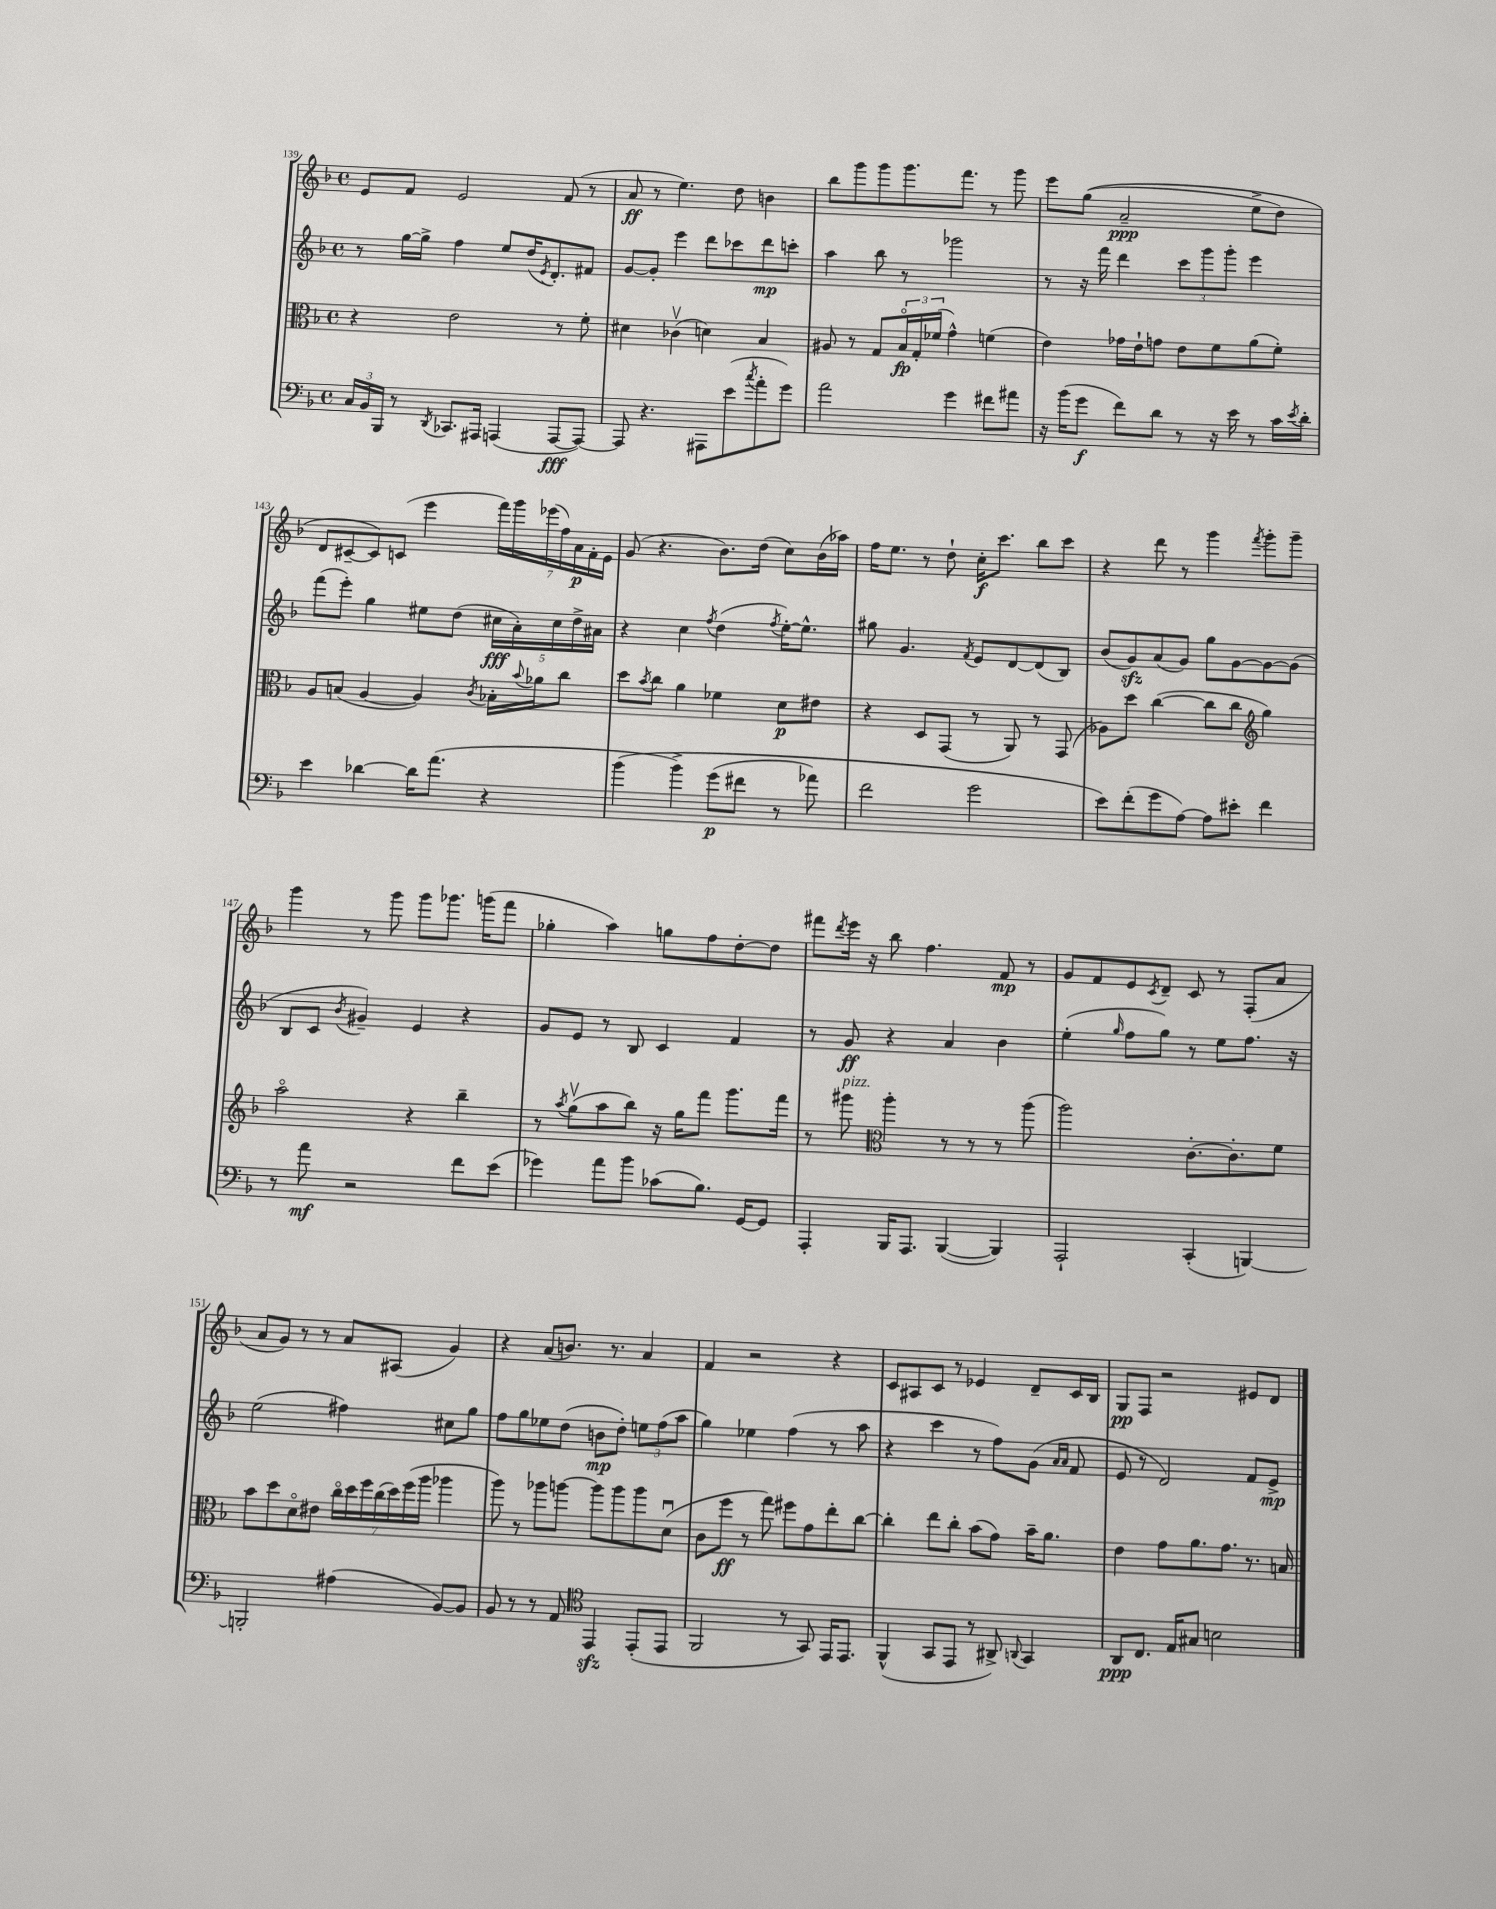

**kern	**kern	**kern	**kern
*staff4	*staff3	*staff2	*staff1
*clefF4	*clefC3	*clefG2	*clefG2
*k[b-]	*k[b-]	*k[b-]	*k[b-]
*M4/4	*M4/4	*M4/4	*M4/4
*met(c)	*met(c)	*met(c)	*met(c)
24C/LL	4r	8r	8e/L
24BB-/	.	.	.
24BBB-/JJ	.	.	.
8r	.	[16gg\LL	8f/J
.	.	16gg^\]JJ	.
8qDD/	.	.	.
8.CC-/L	2e\	4ff\	2e/
16AAA#/Jk	.	.	.
(4AAA/	.	8ee/L	.
.	.	(16dd/K	.
.	.	8qe/	.
.	.	8.d'/)	.
[8AAA/L	8r	.	(8f/
8AAA/_J)	8f'\	8f#/J	8r
=	=	=	=
8AAA/]	4d#\	[8g/L	8a/
4.r	.	8g'/]J	8r
.	(4c-v\	4eee\	4.ee\)
8AAA#\L	4d\)	8ddd\L	.
(8e\	.	8ccc-\	8dd\
8qcc/	.	.	.
8a'\	4B-/	8ddd\	4b\
8g\J)	.	8ccc'\J	.
=	=	=	=
2a\	8A#/	4aa\	8bb-\L
.	8r	.	8ggg\
.	8G/L	8bb-\	8ggg\
.	24B-o/L	8r	8.ggg\
.	24G'/	.	.
.	(24f-/JJ	.	.
4g\	4g^^\)	2ggg-\	.
.	.	.	8.fff\J
8f#\L	(4f\	.	8r
8a#\J	.	.	8ggg\
=	=	=	=
16r	4e\)	8r	8eee\L
(16b-\LK	.	.	.
8g\J	.	16r	&((8gg\J
.	.	16fff\	.
8f\L)	16g-\LL	4ddd\	2a~/
.	16e`\J	.	.
8d\J	8g\J	.	.
8r	8e\L	12ccc\L	.
.	.	12ggg\	.
16r	8f\	.	.
.	.	12ggg'\J	.
16e\	.	.	.
8r	(8a\	4eee\	8ee^\L
16c\LL	8f'\J)	.	8dd\J)
8qe/	.	.	.
16d'\JJ	.	.	.
=	=	=	=
4e\	8A/L	(8fff\L	8d/L
.	(8B/J	8eee'\J)	[8c#~/
[4d-\	[4A/	4gg\	8c#/]&)
.	.	.	(8c/J
16d-\]LK	4A/])	8ee#\L	4eee\
(8.a\J	.	.	.
.	.	(8dd\J	.
.	8qc/	.	.
4r	16B-'\LL	20cc#\LL	28fff\LL)
.	.	.	28ggg\
.	.	20a'\)	.
.	8qqb-/	.	.
.	16a-\J	.	.
.	.	.	(28eee-\
.	.	20cc#\	.
.	.	.	28ff\)
.	8cc\J	.	.
.	.	.	28a\
.	.	20dd^\	.
.	.	.	28f'\
.	.	20a#\JJ	.
.	.	.	28e\JJ
=	=	=	=
&(4b-\	8dd\L	4r	(8g/
.	8qb-/	.	.
.	8cc\J	.	4.r
4b-^\)	4a\	4cc\	.
.	.	8qff/	.
(8g\L	4f-\	(4dd\	8.b-\L)
8f#\J	.	.	.
.	.	.	(16dd\Jk
.	.	8qff/	.
8r	8d\L	[16ee'\LK)	8cc\L)
.	.	8.ee^^\]J	.
8a-\)	8e#\J	.	(16b-\L
.	.	.	16aa-\JJ)
=	=	=	=
2f\	4r	8gg#\	16ff\LK
.	.	.	8.ee\J
.	.	4.g/	.
.	8D/L	.	8r
.	(8GG/J	.	8dd`\
.	.	8qf/	.
2g\	8r	8e/L	16cc'\LK
.	.	.	8.ccc\J
.	8AA/)	[8d/	.
.	8r	(8d/]	8bb-\L
.	(8GG/	8B-/J)	8ccc\J
=	=	=	=
8e\L&)	8A-\L)	(8b-/L	4r
(8f'\	8dd\J	8g/)	.
8g\	([4cc\	(8a/	8ddd\
[8A\J)	.	8g/J)	8r
8A\]L	8cc\]L	8gg\L	4ggg\
8e#'\J	8cc\J	[8g\	.
*	*clefG2	*	*
.	.	.	8qfff/
4f\	4gg\)	8g\_	8ggg'\L
.	.	(8g\]J	8ggg~\J
=	=	=	=
8r	2aao\	8B-/L	4ggg\
8a\	.	8c/J	.
.	.	8qb-/	.
2r	.	4g#~/)	8r
.	.	.	8ggg\
.	4r	4e/	8ggg\L
.	.	.	8.ggg-\J
8f\L	4bb-~\	4r	.
.	.	.	(16ggg\LK
(8e\J	.	.	8fff\J
=	=	=	=
4g-\)	8r	8g/L	4gg-'\
.	8qaa/	.	.
.	(8ggv\L	8e/J	.
8a\L	8aa\	8r	4aa\)
8b-\J	8bb-\J)	8B-/	.
(8c-\L	16r	4c/	8gg\L
.	16gg\LK	.	.
8.B-\J)	8fff\J	.	8ff\
.	8.ggg\L	4f/	[8dd'\
[16GG/LK	.	.	.
8GG/]J	.	.	8dd\]J
.	16fff\Jk	.	.
=	=	=	=
4AAA'/	8r	8r	8fff#\L
.	.	.	8qddd/
.	8ggg#\	8g/	16eee\Jk
.	.	.	16r
*	*clefC3	*	*
16BBB-/LK	4aa'\	4r	8bb-\
8.AAA/J	.	.	.
.	.	.	4.ff\
([4BBB-/	8r	4a/	.
.	8r	.	.
4BBB-/])	8r	4b-\	8f/
.	(8aa\	.	8r
=	=	=	=
2AAA`/	2aa\)	(4ee'\	8g/L
.	.	.	8f/
.	.	16qqgg/	.
.	.	8ff\L	8e/
.	.	.	8qc/
.	.	8gg\J)	8d~/J
(4CC'/	[8.c'\L	8r	8c/
.	.	8ee\L	8r
.	8.c'\]	.	.
[4BBB/)	.	8.ff\J	(8F'/L
.	8f\J	.	8a/J
.	.	16r	.
=	=	=	=
2BBB'/]	8b-\L	(2ee\	8a/L
.	8dd\	.	8g/J)
.	8do\	.	8r
.	8e#\J	.	8r
(4A#\	28cco\LL	4ff#\)	8a/L
.	28dd\	.	.
.	28ff\	.	.
.	(28cc\	.	.
.	.	.	(8A#/J
.	28dd\)	.	.
.	(28ff\	.	.
.	28aa\JJ	.	.
[8BB-/L)	4aa-\	8cc#\L	4g/)
8BB-/]J	.	8gg\J	.
=	=	=	=
8BB-/	8aa\)	8ff\L	4r
8r	8r	8gg\	.
8r	8aa-\L	8ee-\	(8a/L
8AA/	[8aa\J	(8dd\J	8.b/J)
*clefC4	*	*	*
4EE/	8aa\]L	8b\L	.
.	.	.	8.r
.	8aa\	8dd'\J)	.
(8EE'/L	8aa\	12ee\L	4a/
.	.	(12ff\	.
8EE/J	(8du\J	.	.
.	.	12aa\J	.
=	=	=	=
2FF/	8c\L	4gg\)	4f/
.	8ff\J	.	.
.	8r	4ee-\	2r
.	8gg\)	.	.
8r	8ff#\L	(4ff\	.
8GG/)	8g\	.	.
16EE/LK	8ee'\	8r	4r
8.EE/J	.	.	.
.	[8cc\J	8aa\	.
=	=	=	=
(4FF^^/	4cc'\]	4r	8c/L
.	.	.	8A#/
8GG/L	8ee\L	4ccc\	8c/J
8EE/J	8cc'\J	.	8r
8r	(8b-\L	8r	4e-/
8AA#^/)	8g\J)	8ff\L)	.
8qqAA/	.	.	.
4GG/	16b-~\LK	(8g\J	8d~/L
.	8.a\J	.	.
.	.	16qqa/LL	.
.	.	16qqa/JJ	.
.	.	8f/	16c/L
.	.	.	16B-/JJ
=	=	=	=
8AA/L	4e\	8e/	8G/L
8.C/J	.	8r	8F/J
.	8g\L	2d/)	2r
16E/LK	.	.	.
8G#/J	8.a\	.	.
2B\	.	.	.
.	8.g\J	.	.
.	8.r	8f/L	8e#/L
.	.	8e^/J	8d/J
.	16B/	.	.
==	==	==	==
*-	*-	*-	*-
